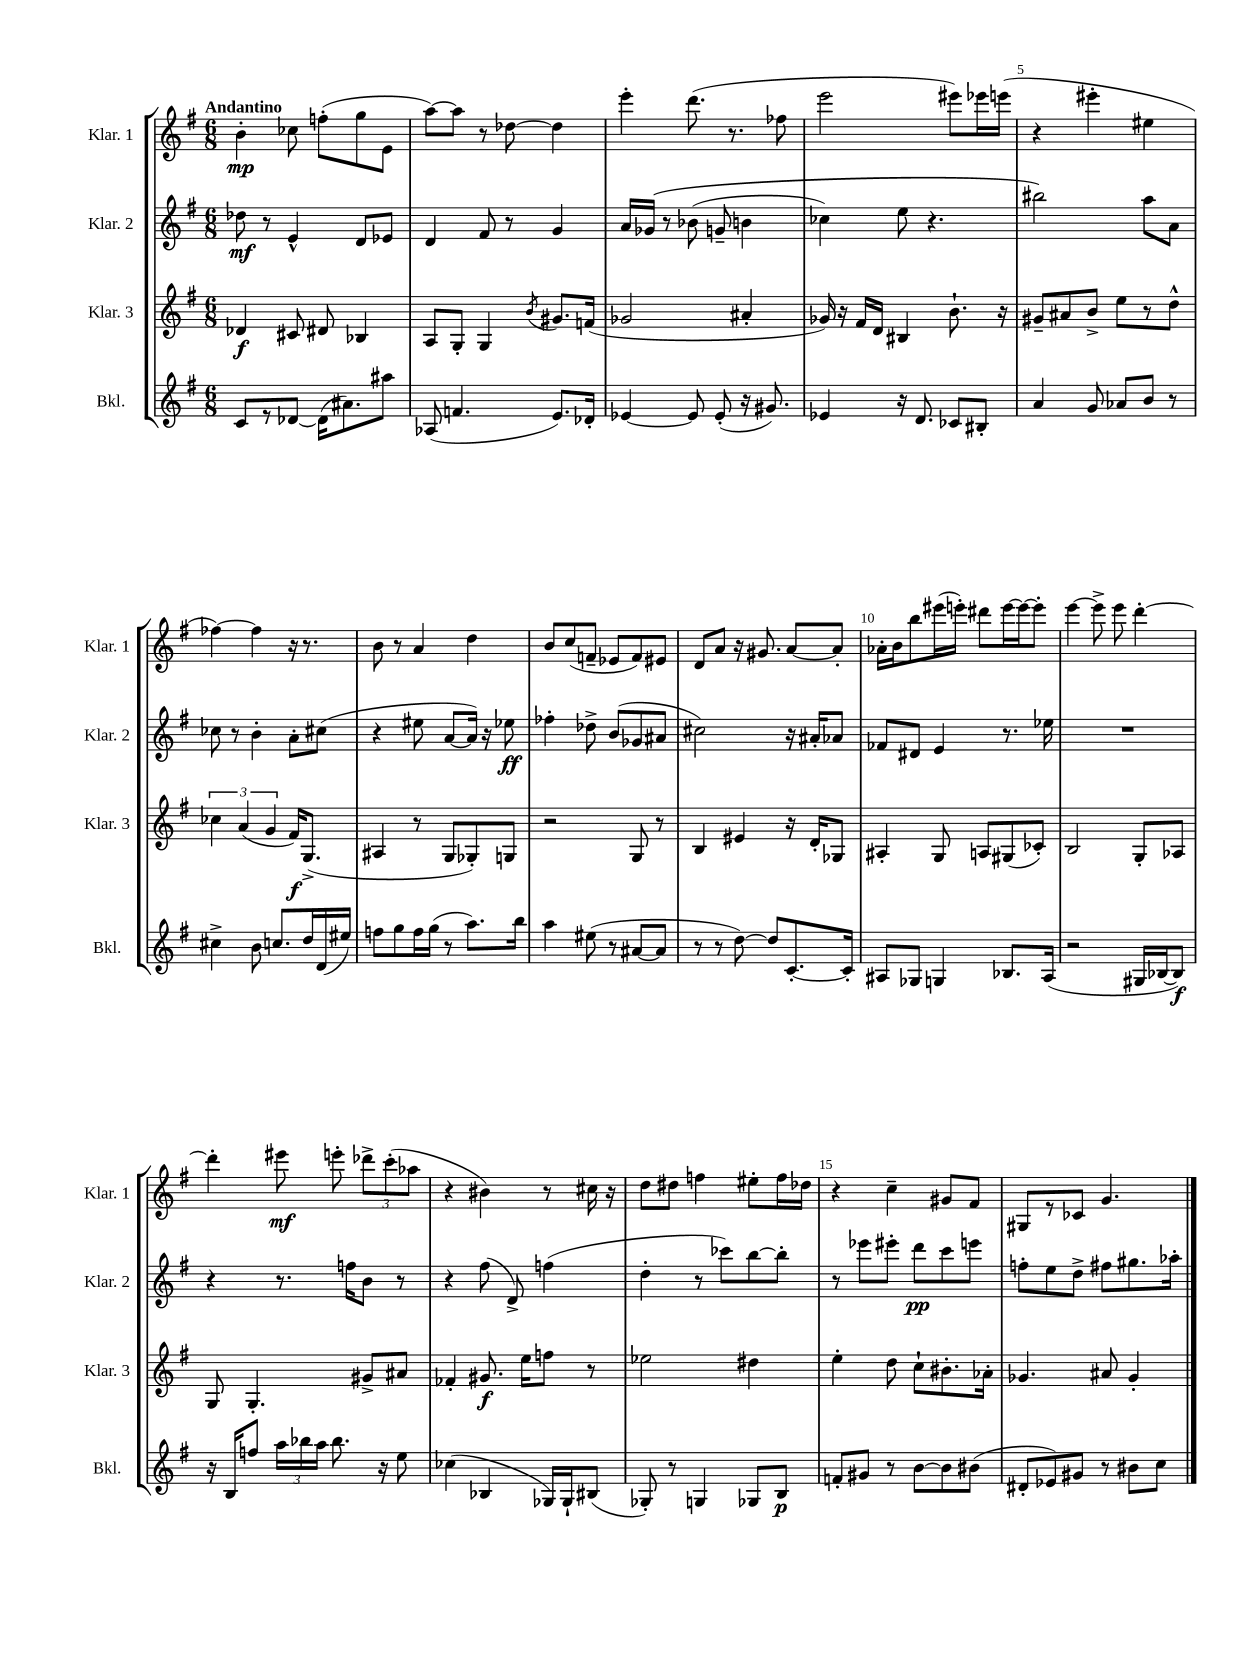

**kern	**kern	**kern	**kern
*staff4	*staff3	*staff2	*staff1
*clefG2	*clefG2	*clefG2	*clefG2
*k[f#]	*k[f#]	*k[f#]	*k[f#]
*M6/8	*M6/8	*M6/8	*M6/8
8c	4d-	8dd-	4b'
8r	.	8r	.
[8d-	8c#	4e^^	8cc-
(16d-]	8d#	.	(8ff'
8.a#)	.	.	.
.	4B-	8d	8gg
8aa#	.	8e-	8e
=	=	=	=
(8A-	8A	4d	[8aa)
4.f	8G'	.	8aa]
.	4G	8f#	8r
.	.	8r	[8dd-
.	8qb	.	.
8.e)	8.g#	4g	4dd-]
16d-'	(16f	.	.
=	=	=	=
[4e-	2g-	16a	4eee'
.	.	&(16g-	.
.	.	8r	.
8e-]	.	(8b-	(8.ddd
(8e-'	.	8g~	.
.	.	.	8.r
16r	4a#'	4b	.
8.g#)	.	.	.
.	.	.	8ff-
=	=	=	=
4e-	16g-)	4cc-)	2eee
.	16r	.	.
.	16f#	.	.
.	16d	.	.
16r	4B#	8ee	.
8.d	.	.	.
.	.	4.r	.
8c-	8.b`	.	8eee#)
8B#'	.	.	16eee-
.	16r	.	(16eee
=	=	=	=
4a	8g#~	2bb#&)	4r
.	8a#	.	.
8g	8b^	.	4eee#'
8a-	8ee	.	.
8b	8r	8aa	4ee#
8r	8dd^^	8a	.
=	=	=	=
4cc#^	6cc-	8cc-	[4ff-)
.	.	8r	.
.	(6a	.	.
8b	.	4b'	4ff-]
.	6g	.	.
8.cc	.	.	.
.	16f#)	8a'	16r
16dd	(8.G^	.	8.r
(16d	.	(8cc#	.
16ee#)	.	.	.
=	=	=	=
8ff	4A#	4r	8b
8gg	.	.	8r
16ff	8r	8ee#	4a
(16gg	.	.	.
8r	8G	[8a	.
8.aa)	8G-')	16a])	4dd
.	.	16r	.
.	8G	8ee-	.
16bb	.	.	.
=	=	=	=
4aa	2r	4ff-'	8b
.	.	.	(8cc
(8ee#	.	8dd-^	8f~
8r	.	(8b	8e-
[8a#	8G	8g-	8f)
8a#]	8r	8a#	8e#
=	=	=	=
8r	4B	2cc#)	8d
8r	.	.	8a
[8dd)	4e#	.	16r
.	.	.	8.g#
8dd]	.	.	.
[8.c'	16r	16r	[8a
.	16d'	16a#'	.
.	8G-	8a-	8a']
16c']	.	.	.
=	=	=	=
8A#	4A#'	8f-	16a-'
.	.	.	16b
8G-	.	8d#	8bb
4G	8G	4e	(16eee#
.	.	.	16eee')
.	8A	.	8ddd#
8.B-	(8G#	8.r	[16eee
.	.	.	16eee_
.	8c-')	.	8eee']
(16A#	.	16ee-	.
=	=	=	=
2r	2B	2.r	[4eee
.	.	.	8eee^]
.	.	.	8eee
16G#	8G'	.	[4ddd'
[16B-	.	.	.
8B-])	8A-	.	.
=	=	=	=
16r	8G	4r	4ddd']
16B	.	.	.
8ff	4.G'	.	.
24aa	.	8.r	8eee#
24bb-	.	.	.
24aa	.	.	.
8.bb-	.	.	8eee'
.	.	16ff	.
.	8g#^	8b	12ddd-^
16r	.	.	.
.	.	.	(12ccc'
8ee	8a#	8r	.
.	.	.	12aa-
=	=	=	=
(4cc-	4f-'	4r	4r
4B-	8.g#	(8ff#	4b#)
.	.	8d^)	.
.	16ee	.	.
16G-)	8ff	(4ff	8r
16G-`	.	.	.
(8B#	8r	.	16cc#
.	.	.	16r
=	=	=	=
8G-')	2ee-	4dd'	8dd
8r	.	.	8dd#
4G	.	8r	4ff
.	.	8ccc-)	.
8G-	4dd#	[8bb	8ee#'
8B	.	8bb']	16ff
.	.	.	16dd-
=	=	=	=
8f'	4ee'	8r	4r
8g#	.	8eee-	.
8r	8dd	8eee#'	4cc~
[8b	8cc`	8ddd	.
8b]	8.b#'	8ccc	8g#
(8b#	.	8eee	8f#
.	16a-'	.	.
=	=	=	=
8d#'	4.g-	8ff'	8G#
8e-)	.	8ee	8r
8g#	.	8dd^	8c-
8r	8a#	8ff#	4.g
8b#	4g-'	8.gg#	.
8cc	.	.	.
.	.	16aa-'	.
==	==	==	==
*-	*-	*-	*-
